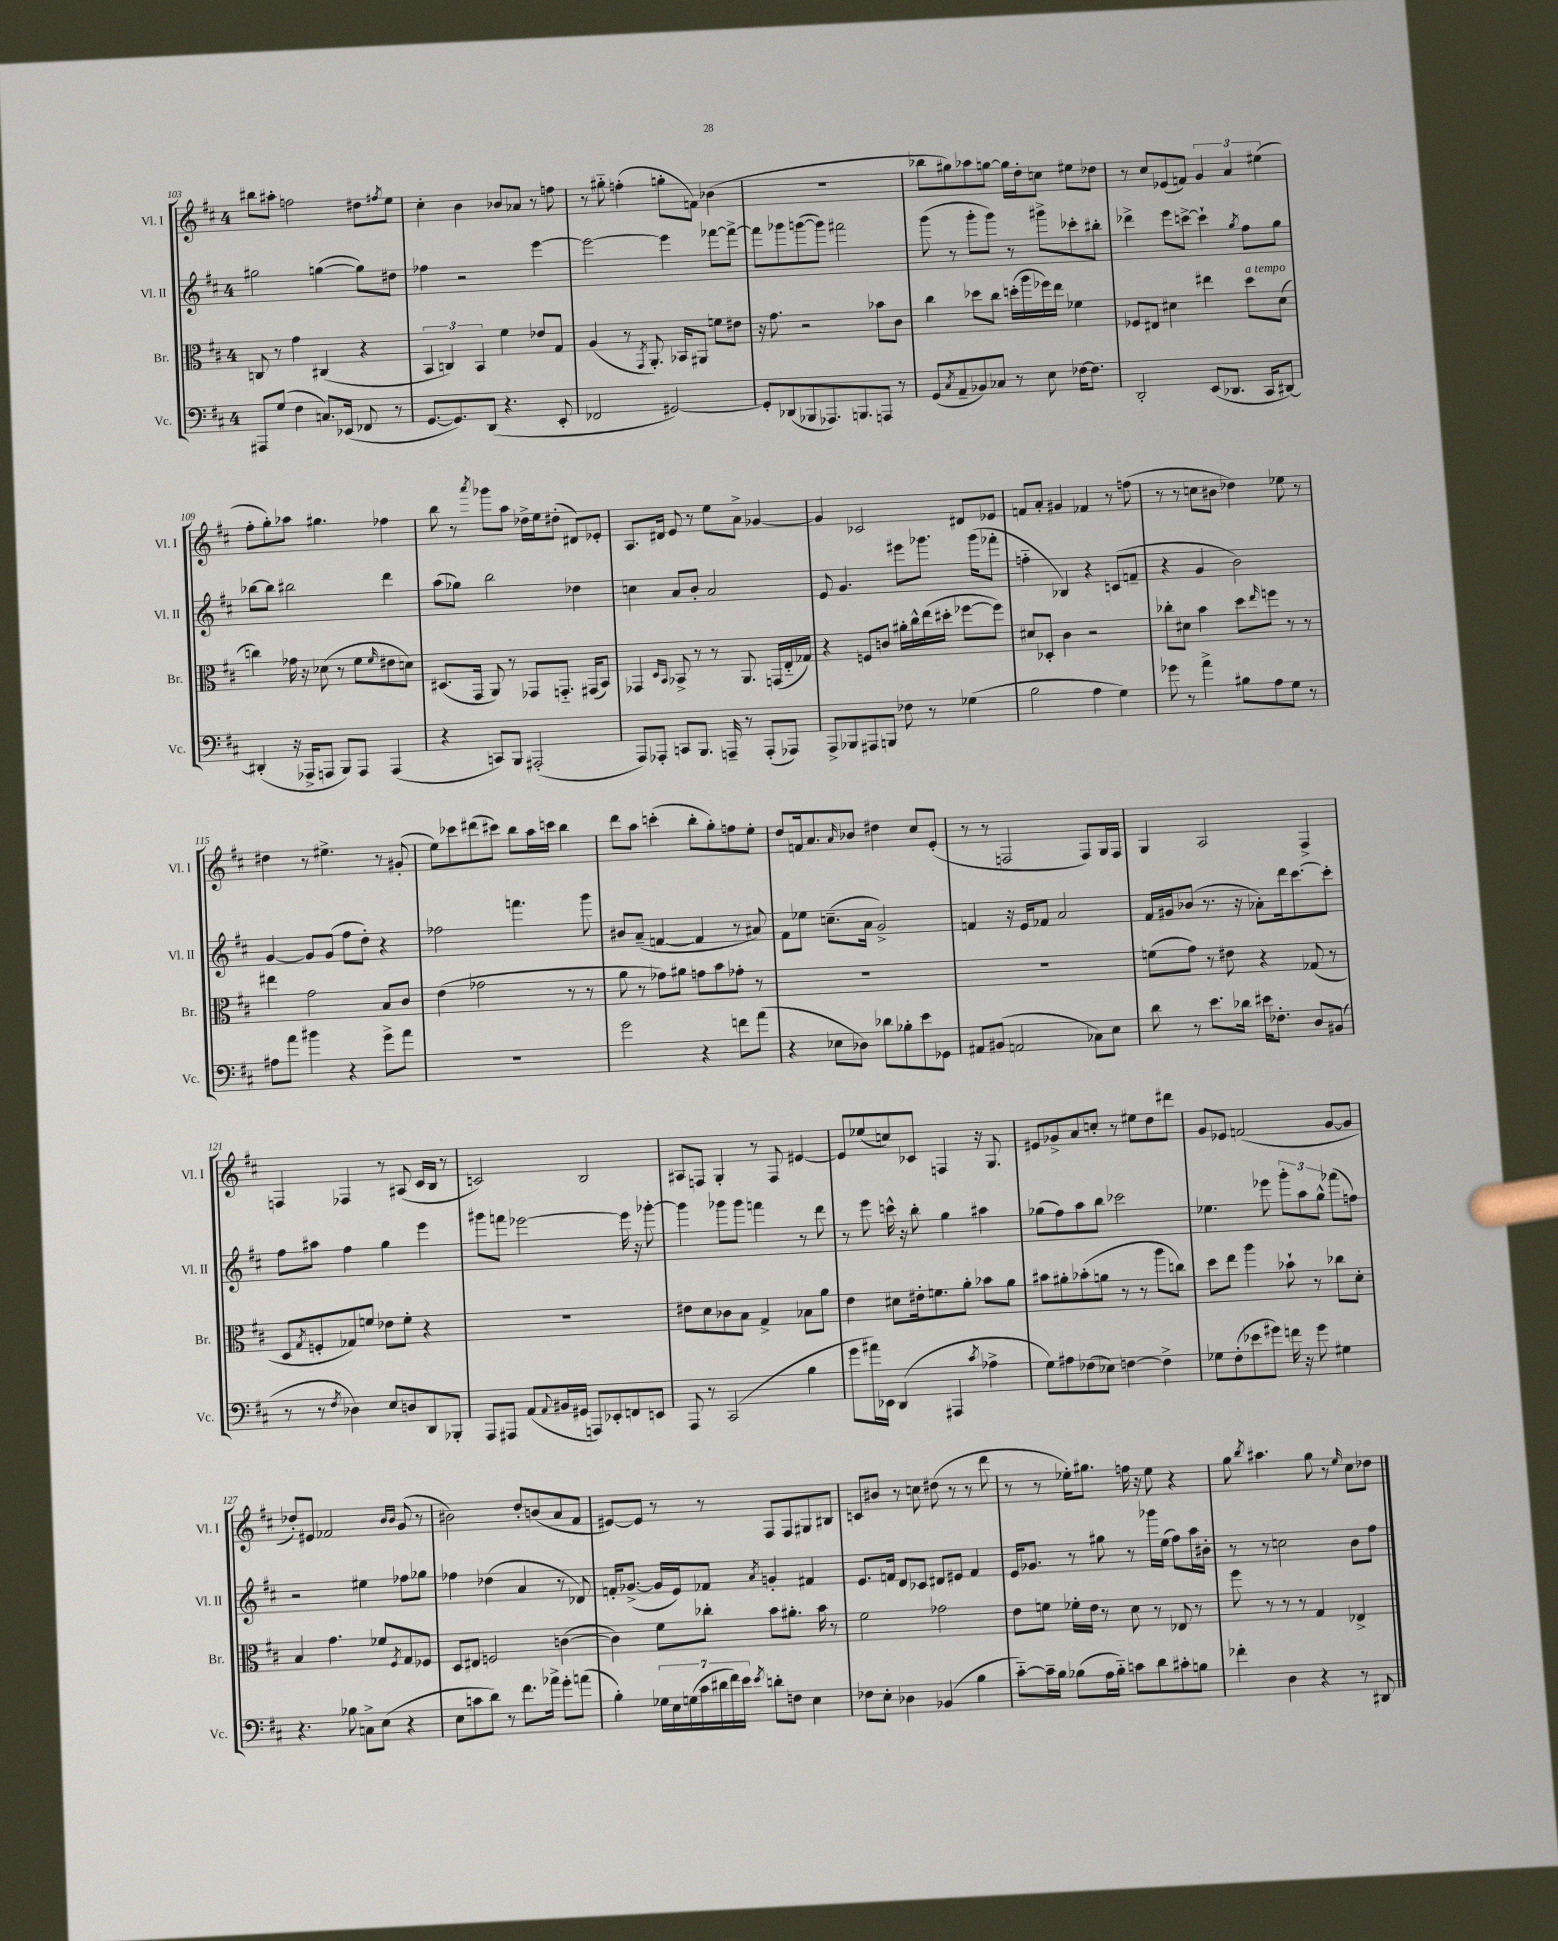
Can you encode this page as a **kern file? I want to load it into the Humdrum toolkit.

**kern	**kern	**kern	**kern
*staff4	*staff3	*staff2	*staff1
*clefF4	*clefC3	*clefG2	*clefG2
*k[f#c#]	*k[f#c#]	*k[f#c#]	*k[f#c#]
*M4/4	*M4/4	*M4/4	*M4/4
8AAA#	8C	2gg#	8bb#
(8G	8r	.	8aa#'
4F#	4g	.	2ff
8.C)	(4C#	([4gg	.
(16EE-	.	.	.
8FF-	4r	8gg])	8dd#
.	.	.	8qff#
8r	.	8dd#	8ee
=	=	=	=
[8.GG	6BB	4ff-	4cc#'
.	6C)	.	.
8.GG])	.	.	.
.	.	2r	4b
.	6BB	.	.
(8DD	.	.	.
4.r	4f#	.	8b-
.	.	.	8a-
.	8e-	[4eee	8r
8EE'	8G	.	8ff
=	=	=	=
2FF-	(4A	2eee_	8r
.	.	.	8gg#'~
.	8r	.	(4ff'
.	8qGG	.	.
.	8.AA')	.	.
[2GG#)	.	4eee]	8gg'
.	16BB-	.	.
.	8AA#	.	8f)
.	8f	[8fff-	(4b-
.	8e#	8fff-^_	.
=	=	=	=
8GG#']	16r	8fff-]	1r
.	8.g	.	.
(8DD-	.	8ggg-	.
8BBB-	2r	([8ggg	.
8.AAA-)	.	8ggg])	.
.	.	2fff#	.
8.BBB	.	.	.
8AAA	8b-	.	.
8r	8c#	.	.
=	=	=	=
(8GG	4cc#	(8ggg	8bb-
8qC#	.	.	.
8AA~	.	8r	8gg#)
8BB-)	8dd-	8ggg'	8aa-
8C-	8cc#	8ggg)	[8gg
8r	(16dd'	8r	16gg]
.	16aa	.	16dd'
8E	16ff-)	8ggg#^	8cc
.	16ee	.	.
[16F-	4f-	8ccc-'	8ee#
8.F-]	.	.	.
.	.	8bb#'	8dd-
=	=	=	=
2DD'	8F-	4ddd-^	8r
.	8E#	.	8cc#
.	4d#	8eee	(8e-
.	.	[8ccc^	8f)
(8EE	4ee#	4ccc`]	6g
8.DD-	.	.	.
.	.	.	6a
.	.	8qgg	.
.	8dd	8ff#	.
16CC#	.	.	.
.	.	.	(6ee#
[8DD#)	(8d#	8gg	.
=	=	=	=
(4DD#']	4cc)	[8bb-	8ff#'
.	.	8bb-]	8gg')
16r	16g-	2bb#	8aa-
16AAA-^	16r	.	.
8AAA	(8d-	.	4.gg#
8BBB)	8r	.	.
8AAA	8f#	.	.
.	16qqf#	.	.
(4AAA	8e#	4ddd	4ff-
.	8d)	.	.
=	=	=	=
4r	(8.D#	(8aa	8bb
.	.	8gg-)	8r
.	16GG	.	.
.	.	.	8qaaa
8CC)	8AA)	2bb	8ggg-
8BBB	8r	.	8aa
(2AAA#'	8GG-	.	16dd-^
.	.	.	16ee
.	8.GG'~	.	(8dd#'
.	.	4dd-	8d#)
.	(16GG#	.	.
.	8BB)	.	8e-'
=	=	=	=
8AAA)	4GG-	4cc	8.A
8AAA-'	.	.	.
.	.	.	16d#
.	16qqD	.	.
.	16qqBB	.	.
8CC	8BB-^	8a	8e
8.BBB	8r	8b'	8r
.	8r	2a	8ee
16AAA~	.	.	.
8r	8.AA	.	8a^
(8AAA'	.	.	[4g-
.	(16GG	.	.
8AAA-)	16E'~	.	.
.	16G-)	.	.
=	=	=	=
8AAA^	4r	8e	4g-]
8BBB-	.	4.g	.
8AAA#	8F	.	2c-
8BBB	8c	.	.
8F-	16a#'	8eee#	.
.	16cc#^^	.	.
8r	(16ee	8.ggg-	.
.	16dd#'	.	.
(4G-	[8ff-	.	8d#
.	.	(16ggg-	.
.	8ff-])	8fff-'	8e-
=	=	=	=
2B	8d#	4ff'~	8f
.	8D-'	.	8a'
.	4c#	4B-)	4g#
4A	2r	4r	4f-
4G)	.	(8c	8r
.	.	8f~	(8ff
=	=	=	=
8g-	8cc-'	4r	8r
8r	8d#	.	8r
4a^	4b	4g	8cc
.	.	.	8b#
8B#	8dd	2b)	4dd-)
.	16qqee	.	.
8A	8ff	.	.
8G	8r	.	8ee-
8r	8r	.	8r
=	=	=	=
8A#	4ee#	[4g	4dd#
8a	.	.	.
4b#	2g	8g]	8r
.	.	(8g	4.ee#^
4r	.	8ff#	.
.	.	8dd')	.
8g^	8B	4r	8r
8a	8c#	.	(8g#'
=	=	=	=
1r	(4e	2ff-	8ee)
.	.	.	8ccc-
.	2g-	.	(8ddd#
.	.	.	8ccc#)
.	.	4.fff	8bb
.	.	.	16aa
.	.	.	16ccc
.	8r	.	4bb
.	8r	8ggg	.
=	=	=	=
2g	8a	8b#	8ddd
.	8r	(8a~	8aa
.	8g-)	[4f	(4ccc'
.	8a#	.	.
4r	8g	4f]	8bb'
.	8b	.	8gg')
8f	8g-'	8r	8ff
(8a	8r	8a#)	8ee'
=	=	=	=
4r	1r	8f#	8dd
.	.	8ee-	16f
.	.	.	8.a
8E-	.	(8.cc~	.
.	.	.	16qqa
8D-)	.	.	8b-
.	.	16a	.
8d-	.	2g^)	4dd#
8B-'	.	.	.
8e	.	.	8cc#
8GG-	.	.	(8e'
=	=	=	=
8AA#	1r	4f	8r
(8BB#	.	.	8r
2AA	.	16r	2F
.	.	16e	.
.	.	8f-	.
.	.	2a	.
8C-)	.	.	8F)
8E	.	.	16G
.	.	.	16F
=	=	=	=
8d	(8f	16f#	4G
.	.	16g#	.
8r	8g)	(8b-	.
8.e	8r	8.r	2A
.	8e#	.	.
16d-	.	16r	.
16e#	4r	8a-')	.
8.F-'	.	.	.
.	.	16ddd	.
.	.	[8.ccc#	.
8D	(8G-	.	4F#^
(8BB#	8r	8ccc#']	.
=	=	=	=
8r	8D	8ff#	4F
.	8qG	.	.
8r	8F'	8aa#	.
8qF#	.	.	.
4D-)	8G-)	4ff#	4F-
.	8f	.	.
8E	8e-	4gg	8r
8D	8f'	.	(8A#
8DD	4r	4eee	16c#
.	.	.	16B
8BBB-'	.	.	8r
=	=	=	=
8AAA	1r	8ggg#	2c)
8AAA#	.	8fff	.
(8AA	.	[2eee-	.
8qqAA	.	.	.
16BB#	.	.	.
16GG#	.	.	.
8AAA)	.	.	2B
8EE-'	.	.	.
8FF	.	16eee-]	.
.	.	16r	.
8EE	.	[8ggg-'	.
=	=	=	=
8AAA	8e#	4ggg-]	8A#
8r	8d	.	8F
(2CC#	8c-	8ggg-	4G'
.	8B	8ggg-	.
.	4G^	4fff	8r
.	.	.	8F
4B	8B-	8r	[4e#
.	8a	8ddd	.
=	=	=	=
8g	4e	8r	8e#]
16a#)	.	8eee	(8ee-
16EE-	.	.	.
(4DD	8d#	16ccc^^	8cc)
.	.	16r	.
.	16e#'	8bb'	8c-
.	8.f	.	.
4AAA#	.	4gg	4F
.	8a'	.	.
8qc#	.	.	.
4A-^	8b-	4aa#	16r
.	.	.	8.G
.	8a	.	.
=	=	=	=
8G)	8b#	(8gg-	8e#
8A#	8a#'	8ff#)	8g-^
(8F-	(8b-'	8aa	8a
8E-)	8a	8bb	8cc'
[4F	8r	2ccc-	8r
.	8r	.	8ee#
4F^]	8aa	.	8dd
.	8cc)	.	8ddd#
=	=	=	=
8G-	8dd	4.ee-	8g
(8F#'	8ee	.	8e-
8e-	4aa	.	(2f
8g#)	.	8eee-	.
16f	8b-`	12ggg'	.
16r	.	.	.
.	.	12aa	.
8g#	8r	.	.
.	.	12gg^^	.
4G#	8cc-	(8fff-	[8g
.	8d'	8ff)	8g]
=	=	=	=
4.r	4B	2r	8dd-')
.	.	.	8e#
.	4.g	.	2f-
8B-	.	.	.
8C^	.	4ee#	.
(8E	8f-	.	.
.	.	.	16qqb
.	8qF#	.	16qqb
4r	8G	8ff-	(8g
.	8F-	8gg-	8r
=	=	=	=
8E	8D	4ff-	2b#)
8c	8E#	.	.
8d)	2F	(4dd-	.
8r	.	.	.
8.f#	.	4a	8dd'
.	.	.	(8b
16a-^	.	.	.
8g'	([4c	8r	8a
(8a	.	8d-)	8f#
=	=	=	=
4B')	4c])	16f'	[8e#)
.	.	([8.g-^	.
.	.	.	8e#]
28G-	8f#	16g-]	8r
28E	.	.	.
.	.	16e)	.
(28G	.	.	.
28c#	.	.	.
.	8cc-'	8f-	8r
28d#	.	.	.
28f#)	.	.	.
28e	.	.	.
8qe	.	8qa	.
8d'	8b	4g'	8F#
8F	8.a#'	.	8F#
4E	.	4f#	8G#
.	16b	.	.
.	8r	.	8B#
=	=	=	=
8F-	2f#	8.e	8c
8E'	.	.	8b#
.	.	16f	.
4D-	.	8d	8r
.	.	8c-	8cc
(4BB-	2g-	8d#	(8dd#
.	.	8e#	8r
4B	.	4f	8r
.	.	.	8ddd
=	=	=	=
[8c#'~)	8e	16e	8r
.	.	8.g-	.
16c#~]	8f	.	8r
16B	.	.	.
(8B-	16f-'	8r	16ee-')
.	16e	.	8.gg#
16A	8r	8gg#	.
16B-'~)	.	.	.
8c	8d	8r	16ff
.	.	.	16r
8d	8r	16ggg-	8ee-
.	.	(16ee	.
8c#'	8E-	8ff#)	4r
8B	8r	16aa	.
.	.	16b#'	.
=	=	=	=
4f-'	8ff#	8r	8gg
.	.	.	8qbb
.	8r	8r	4.aa#
4D	8r	2cc	.
.	8r	.	.
4r	4G	.	8gg
.	.	.	8r
.	.	.	16qqee
8r	4E-^	8b	8cc#
8DD#	.	8ff#	8dd-
==	==	==	==
*-	*-	*-	*-
